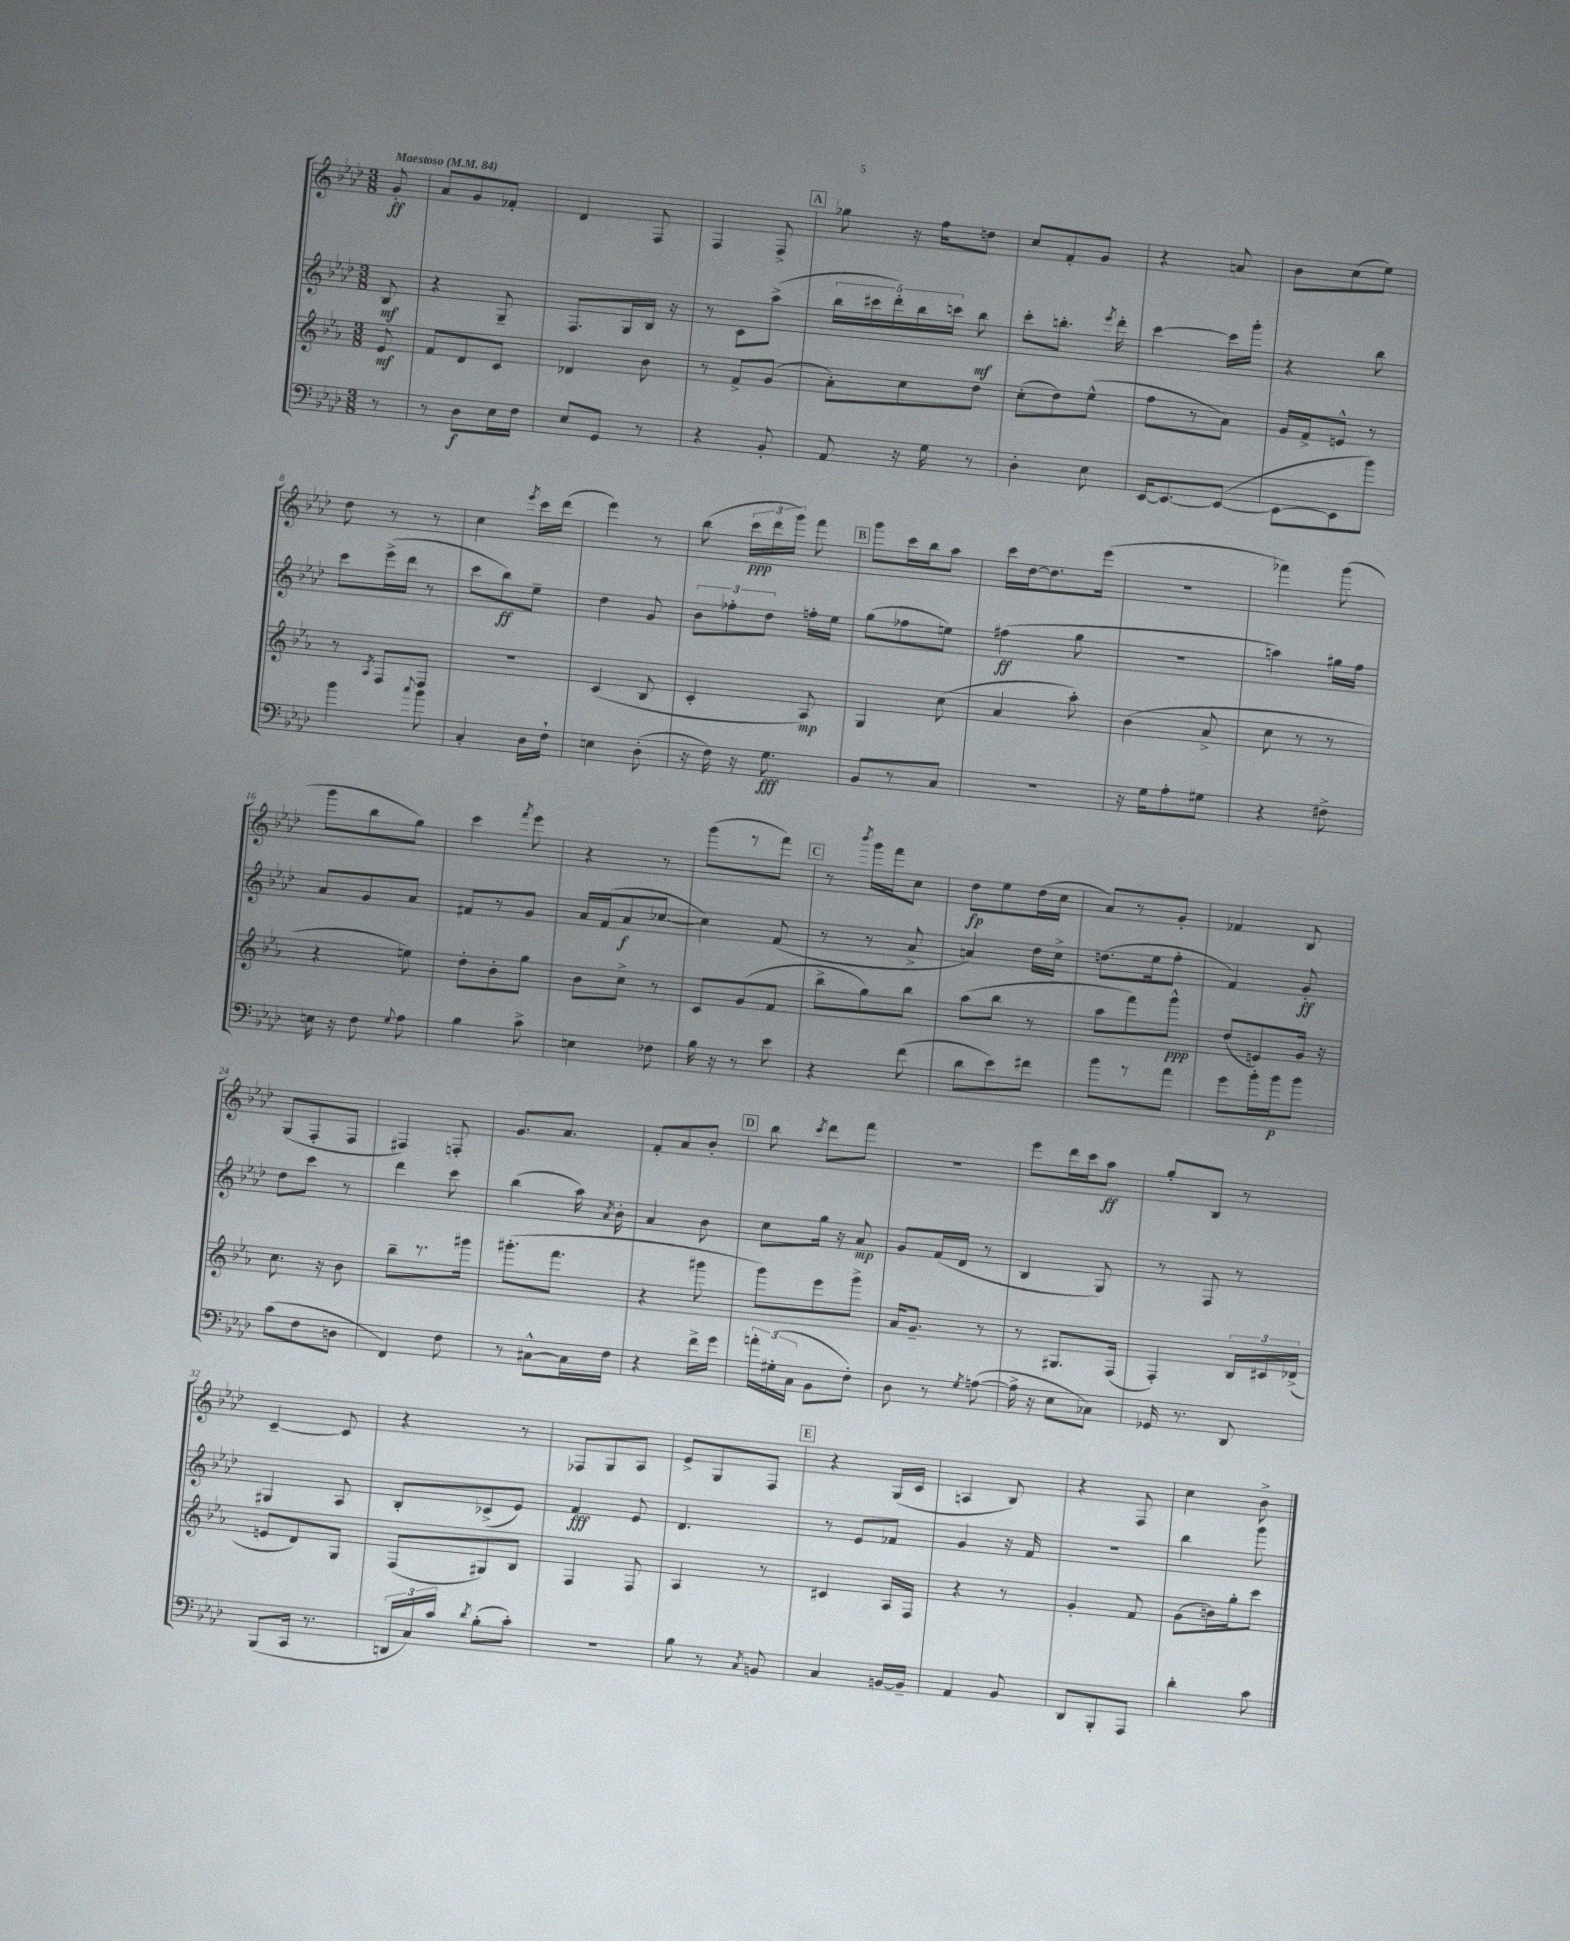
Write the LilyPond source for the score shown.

<<
\new StaffGroup <<
\new Staff = "s0" {
    \clef treble \key aes \major \numericTimeSignature \time 3/8 \partial 8 \tempo "Maestoso" 4 = 84
    \autoBeamOff g'8-.\ff |
    aes'8[ g'8 fes'8]-. |
    des'4 f8 |
    f4 f8-> |
    \mark \markup { \box "A" } ges''8 r16 f''16[ d''8] |
    c''8[ f'8-. g'8] |
    r4 a'8 |
    bes'8[ c''8( ees''8]) |
    des''8 r8 r8 |
    c''4 \acciaccatura { ees'''8 } c'''16[ des'''16]( |
    ees'''4) r8 |
    bes''8( \tuplet 3/2 { c'''16[\ppp des'''16 g'''16]) } f'''8 |
    \mark \markup { \box "B" } g'''8[ c'''16 bes''16 aes''8] |
    c'''16[ des''16~ des''8. ees'''16]( |
    R4. |
    fes'''4) g'''8( |
    g'''8[ bes''8 g''8]) |
    c'''4 \acciaccatura { f'''8 } ees'''8 |
    r4 r8 |
    g'''8[( r8 f'''8]) |
    \mark \markup { \box "C" } r8 \acciaccatura { bes'''8 } g'''16[ f'''16 c''8] |
    des''8[\fp ees''8 des''16( c''16] |
    aes'8[) r8 g'8]-. |
    fes'4 bes8 |
    g8[( f8-. f8] |
    fis4) f8-. |
    g'8.[ aes'8.] |
    f'8[-. aes'8 bes'8]-. |
    \mark \markup { \box "D" } bes''8 \acciaccatura { c'''8 } des'''8[ f'''8] |
    r4. |
    ees'''8[ des'''16 c'''16 aes''8]\ff |
    g''8[-. bes8] r8 |
    c'4~-- c'8 |
    r4 r8 |
    fes8[ g8 aes8] |
    ees'8[-> g8 f8] |
    \mark \markup { \box "E" } r4 g16[( c'16] |
    a4 bes8) |
    r4 f8 |
    c''4 bes'8-> \bar "|." |
}
\new Staff = "s1" {
    \clef treble \key aes \major \numericTimeSignature \time 3/8 \partial 8
    \autoBeamOff bes8\mf |
    r4 g8-- |
    f8.[ g16 bes16] r16 |
    r8 c'8[ aes''8]->( |
    \mark \markup { \box "A" } \tuplet 5/4 { bes''16[ cis'''16 des'''16-.) bes''16 c'''16] } bes''8\mf |
    c'''8[-. b''8.]-. \acciaccatura { ees'''8 } des'''16-. |
    c'''4~ c'''16[ g'''16]-. |
    r4 bes''8 |
    c'''8[ ees'''16->( des'''16] r8 |
    c'''8[ bes''8\ff) ees''8]-- |
    des''4 g'8 |
    \tuplet 3/2 { bes'8[ fes''8-. des''8] } f''16[-. ees''16] |
    \mark \markup { \box "B" } g''8[( fes''8 e''8]) |
    fis''4\ff( g''8 |
    R4. |
    a''4) gis''16[ f''16] |
    aes'8[ g'8 aes'8] |
    fis'8[ r8 g'8] |
    aes'16[ f'16( aes'8\f ces''8]~ |
    ces''4) f'8( |
    \mark \markup { \box "C" } r8 r8 aes'8-> |
    a'4) des''16[ c''16]-> |
    d''8.[( ees''16 f''8]-. |
    f'4) g'8-.\ff |
    des''8[ c'''8] r8 |
    des'''4 c'''8 |
    bes''4( aes''16) \acciaccatura { aes'8 } bes'16-. |
    aes'4 bes'8 |
    \mark \markup { \box "D" } c''8[ g''16] r16 aes'8\mp |
    g'8[ f'16( des'16] r8 |
    bes4 g8) |
    r8 f8 r8 |
    gis4 aes8 |
    bes8[-. ces'8->( ees'8]) |
    f'4\fff ees'8 |
    des'4. |
    \mark \markup { \box "E" } r8 ees'8[ fes'8] |
    g'4 r16 f'16 |
    R4. |
    bes''4 g'''8 \bar "|." |
}
\new Staff = "s2" {
    \clef treble \key ees \major \numericTimeSignature \time 3/8 \partial 8
    \autoBeamOff ees'8\mf |
    f'8[ d'8 c'8] |
    des'4 bes'8 |
    r8 f'8[-> g'8]( |
    \mark \markup { \box "A" } aes'8[-.) c''8 d''8] |
    c''8[-.( d''8) ees''8]-^( |
    f''8[ r8 aes'8]) |
    g'16[ f'16-> e'8]-^ r8 |
    r8 \acciaccatura { aes8 } f8[ f8] |
    R4. |
    c'4( bes8 |
    c'4-. aes8\mp) |
    \mark \markup { \box "B" } g4 c''8( |
    aes'4 aes''8-.) |
    bes'4( aes'8-> |
    c''8 r8 r8 |
    r4 e''8) |
    d''8[-. bes'8-. g''8] |
    bes'8[ c''8]-> r8 |
    c'8[ g'8( f'8] |
    \mark \markup { \box "C" } bes''8[-> g''8) bes''8] |
    aes''8[( bes''8] r8 |
    aes''8[ f'''8) g'''8]-^\ppp |
    d''8[( e'8) g'16] r16 |
    c''8. r16 bes'8 |
    bes''8[-- r8. gis'''16] |
    gis'''8.[-.( f'''8.] |
    r4 gis'''8 |
    \mark \markup { \box "D" } g'''8[) ees'''8 g'''8]-> |
    aes'16[ g'8.]-- r8 |
    r8 gis8.[ f16]( |
    f4-.) \tuplet 3/2 { bes16[ cis'16 des'16]->( } |
    e'8[ d'8) g8] |
    f8[( gis8) bes8] |
    f4 f8 |
    aes4 r8 |
    \mark \markup { \box "E" } cis'4 aes16[ f16] |
    r4 r8 |
    g'4-. f'8 |
    g'8[( b'16) g''16-. c'''8] \bar "|." |
}
\new Staff = "s3" {
    \clef bass \key aes \major \numericTimeSignature \time 3/8 \partial 8
    \autoBeamOff r8 |
    r8 des8[\f ees16 f16] |
    ees8[ g,8] r8 |
    r4 bes,8-. |
    \mark \markup { \box "A" } aes,8 r16 g16 r8 |
    des4-. ees8 |
    ees,16[~ ees,8.~ ees,8]~( |
    ees,8[~ ees,8 bes'8]) |
    bes'4 \appoggiatura { c''8 } bes'8 |
    c4-. des16[ f16]-! |
    e4 des8-.( |
    r16 f16) r16 g8.\fff |
    \mark \markup { \box "B" } bes,8[ r8 c8] |
    R4. |
    r16 g16[ aes8-. gis8] |
    r4 fis8-> |
    e16 r16 f8 \appoggiatura { g8 } aes8 |
    bes4 c'8-> |
    e4 fes8 |
    bes16 r16 r8 ees'8 |
    \mark \markup { \box "C" } r4 f'8( |
    des'8[ ees'8) fis'8] |
    bes'8[ r8 aes'8] |
    g'8[ bes'16-. bes'16\p bes'8] |
    c'8[( f8 d8] |
    f,4) f8 |
    r8 cis8[~-^ cis16 f16] |
    r4 f'16[-> g'16] |
    \mark \markup { \box "D" } \tuplet 3/2 { a'16[-. gis16-.( c16] } bes,8[ f8]-.) |
    des8 r8 \acciaccatura { g8 } a8~( |
    a16-> r16 ees8[ ces8]) |
    ges,16 r8. des,8 |
    bes,,8[( c,16] r8. |
    \tuplet 3/2 { d,16[ c16) c'16] } \acciaccatura { des'8 } bes8[-.( c'8]-.) |
    R4. |
    bes8 r8 \acciaccatura { c8 } b,8 |
    \mark \markup { \box "E" } c4 b,16[~ b,16]-- |
    aes,4 bes,8 |
    des,8[ bes,,8-. aes,,8] |
    des'4-. c'8 \bar "|." |
}
>>
>>
